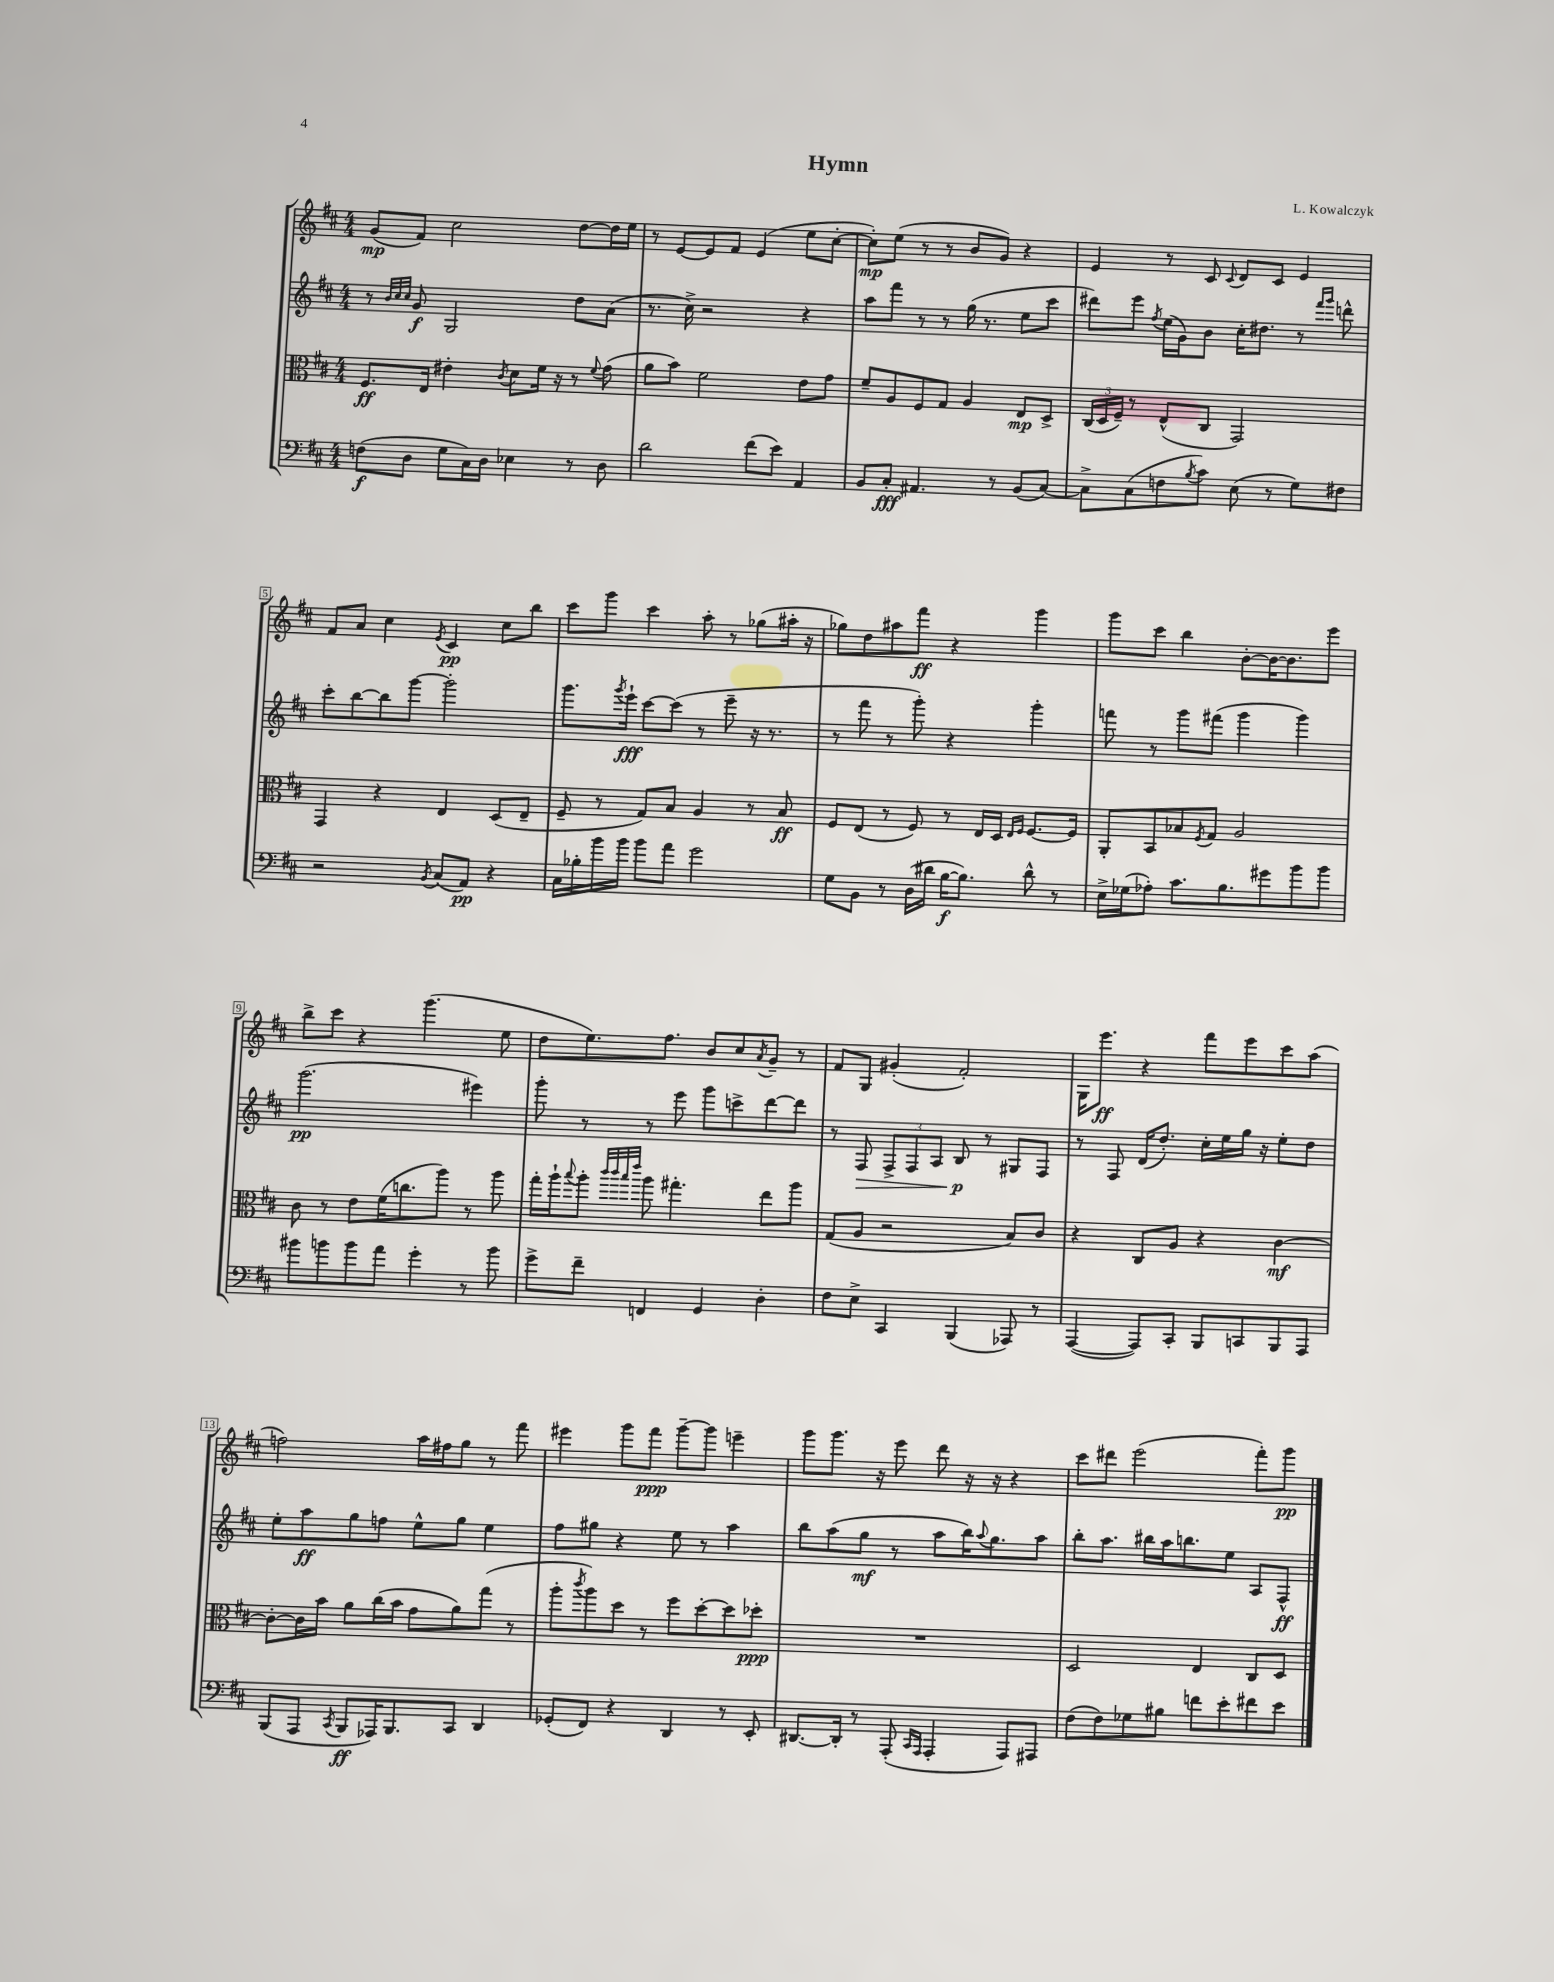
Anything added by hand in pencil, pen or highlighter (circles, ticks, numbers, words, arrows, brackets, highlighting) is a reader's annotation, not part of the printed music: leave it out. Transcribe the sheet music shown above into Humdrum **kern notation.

**kern	**kern	**kern	**kern
*staff4	*staff3	*staff2	*staff1
*clefF4	*clefC3	*clefG2	*clefG2
*k[f#c#]	*k[f#c#]	*k[f#c#]	*k[f#c#]
*M4/4	*M4/4	*M4/4	*M4/4
(8F	8.F#	8r	(8g
.	.	32qqb	.
.	.	32qqcc#	.
.	.	32qqcc#	.
8D	.	8g	8f#)
.	16E	.	.
8G	4e#'	2G	2cc#
16C#)	.	.	.
16D	.	.	.
.	8qc#	.	.
4E-	8d	.	.
.	16f#	.	.
.	16r	.	.
8r	8r	8dd	[8dd
.	8qqf#	.	.
8D	(8g	(8a	16dd]
.	.	.	16ee
=	=	=	=
2d	8a	8.r	8r
.	8b)	.	[8e
.	.	16cc#^)	.
.	2f#	2r	8e]
.	.	.	8f#
(8f#	.	.	(4e
8e)	.	.	.
4AA	8e	4r	8ee
.	8g	.	[8cc#'
=	=	=	=
8BB	8f#~	8aa	8cc#'])
8C#'	8A	8fff#	(8ee
4.AA#	8F#	8r	8r
.	8G	8r	8r
.	4A	(16gg	8b
.	.	8.r	.
8r	.	.	8g)
(8BB	8E	8ee	4r
[8C#)	8D^	8ccc#	.
=	=	=	=
8C#^]	(24C#	8ddd#)	4e
.	24D	.	.
.	24F#~)	.	.
(8C#	8r	8eee	.
.	.	8qff#	.
8F	(8E^^	(16ee	8r
.	.	16g)	.
8qB	.	.	.
8c#)	8C#	8b	8c#
.	.	.	8qqc#
(8E	2GG)	16cc#'	8d
.	.	8.dd#	.
8r	.	.	8c#
8G)	.	8r	4e
.	.	16qqfff#	.
.	.	16qqggg	.
8F#	.	8ddd^^	.
=	=	=	=
2r	4GG	8ccc#'	8f#
.	.	[8bb	8a
.	4r	8bb]	4cc#
.	.	[8ggg	.
8qBB	.	.	8qe
(8C#	4E	2ggg']	4c#
8AA)	.	.	.
4r	(8D	.	8cc#
.	8E~	.	8bb
=	=	=	=
16C#	8F#~	8.ggg	8ccc#
16B-'	.	.	.
16b	8r	.	8ggg
.	.	8qggg	.
16b	.	16eee`	.
8b	8G)	[8ccc#	4ccc#
8a	8B	(8ccc#]	.
2g	4A	8r	8aa'
.	.	8eee~	8r
.	8r	16r	(8gg-
.	.	8.r	.
.	8B	.	16aa#'
.	.	.	16r
=	=	=	=
8G	8F#	8r	8gg-)
8BB	(8E	8fff#	8dd
8r	8r	8r	8aa#
(16D	8F#)	8ggg')	8fff#
16d#	.	.	.
[16B	8r	4r	4r
8.B])	.	.	.
.	16E	.	.
.	16D	.	.
.	16qqE	.	.
.	16qqF#	.	.
8d#^^	[8.F#	4ggg'	4ggg
8r	.	.	.
.	16F#]	.	.
=	=	=	=
16E^	8AA'	8fff	8ggg
(16G-	.	.	.
8A-')	8BB	8r	8ccc#
8.c#	8B-	8ggg	4bb
.	8qF#	.	.
.	8G	(8fff#	.
8.B	.	.	.
.	2A	4ggg	[8b'
8g#	.	.	16b_
.	.	.	8.b]
8b	.	4ggg)	.
8b	.	.	8eee
=	=	=	=
8b#	8c#	(2.ggg	8bb^
8b	8r	.	8ccc#
8b	8e	.	4r
8a	(16f#	.	.
.	8.cc	.	.
4g'	.	.	(4.ggg
.	8aa)	.	.
8r	8r	4eee#)	.
8b	8aa	.	8ee
=	=	=	=
8g^	16gg'	8ggg'	8dd
.	16aa`	.	.
.	8qqbb	.	.
8f#~	8aa'	8r	8.ee)
.	32qqccc#	.	.
.	32qqccc#	.	.
.	32qqbb	.	.
.	32qqeee	.	.
4FF	8aa	8r	.
.	.	.	8.ff#
.	4.gg#'	8eee	.
4GG	.	8ggg	8b
.	.	8ccc^	8cc#
.	.	.	8qa
4D'	8ee	[8ddd	8g~
.	8aa	8ddd]	8r
=	=	=	=
8F#	(8G	8r	8f#
8E^	8A	8F#	8G
4CC#	2r	12F#^	(4g#'
.	.	12F#	.
.	.	12A	.
(4BBB	.	8B	2f#')
.	.	8r	.
8AAA-)	8B)	8G#	.
8r	8c#	8F#	.
=	=	=	=
([4AAA	4r	8r	16G
.	.	.	8.eee
.	.	8F#	.
8AAA])	8C#	(16d	4r
.	.	8.dd')	.
8CC#'	8A	.	.
8BBB	4r	16cc#'	8fff#
.	.	16ee	.
8CC	.	16gg	8eee
.	.	16r	.
8BBB	[4c#	8ee'	8ccc#
8AAA	.	8dd	(8aa
=	=	=	=
(8BBB	8c#'_	8ee'	2ff)
8AAA	16c#]	8aa	.
.	16b	.	.
8qCC#	.	.	.
8BBB	8a	8gg	.
16AAA-)	(16cc#	8ff	.
8.BBB	16b	.	.
.	8g	8ee^^	16aa
.	.	.	16ff#
8CC#	8a)	8gg	8gg
4DD	(8gg	4ee	8r
.	8r	.	8fff#
=	=	=	=
(8GG-'	8aa'	8ff#	4eee#
.	8qccc#	.	.
8FF#)	8aa)	8gg#	.
4r	8dd	4r	8ggg
.	8r	.	8fff#
4DD	8ff#	8ee	[8ggg~
.	[8dd'	8r	8ggg]
8r	8dd]	4aa	4eee~
8EE'	8dd-'	.	.
=	=	=	=
[8.DD#	1r	8bb	8ggg
.	.	(8aa	8.ggg
16DD#']	.	.	.
8r	.	8gg	.
.	.	.	16r
(8AAA'	.	8r	8eee
16qqCC#	.	.	.
16qqAAA	.	.	.
4AAA'	.	8aa	8ddd
.	.	16bb)	16r
.	.	8qqaa	.
.	.	8.gg	16r
8AAA)	.	.	4r
8AAA#	.	8aa	.
=	=	=	=
(8F#	2D	8bb'	8ccc#
8F#)	.	8.aa	8ddd#
8G-	.	.	(2eee
.	.	16bb#	.
8B#	.	16aa	.
.	.	8.bb	.
8f	4E	.	.
8e'	.	8ee	.
8f#	8C#	8A	8fff#')
8e	8D	8F#^^	8ggg
==	==	==	==
*-	*-	*-	*-
